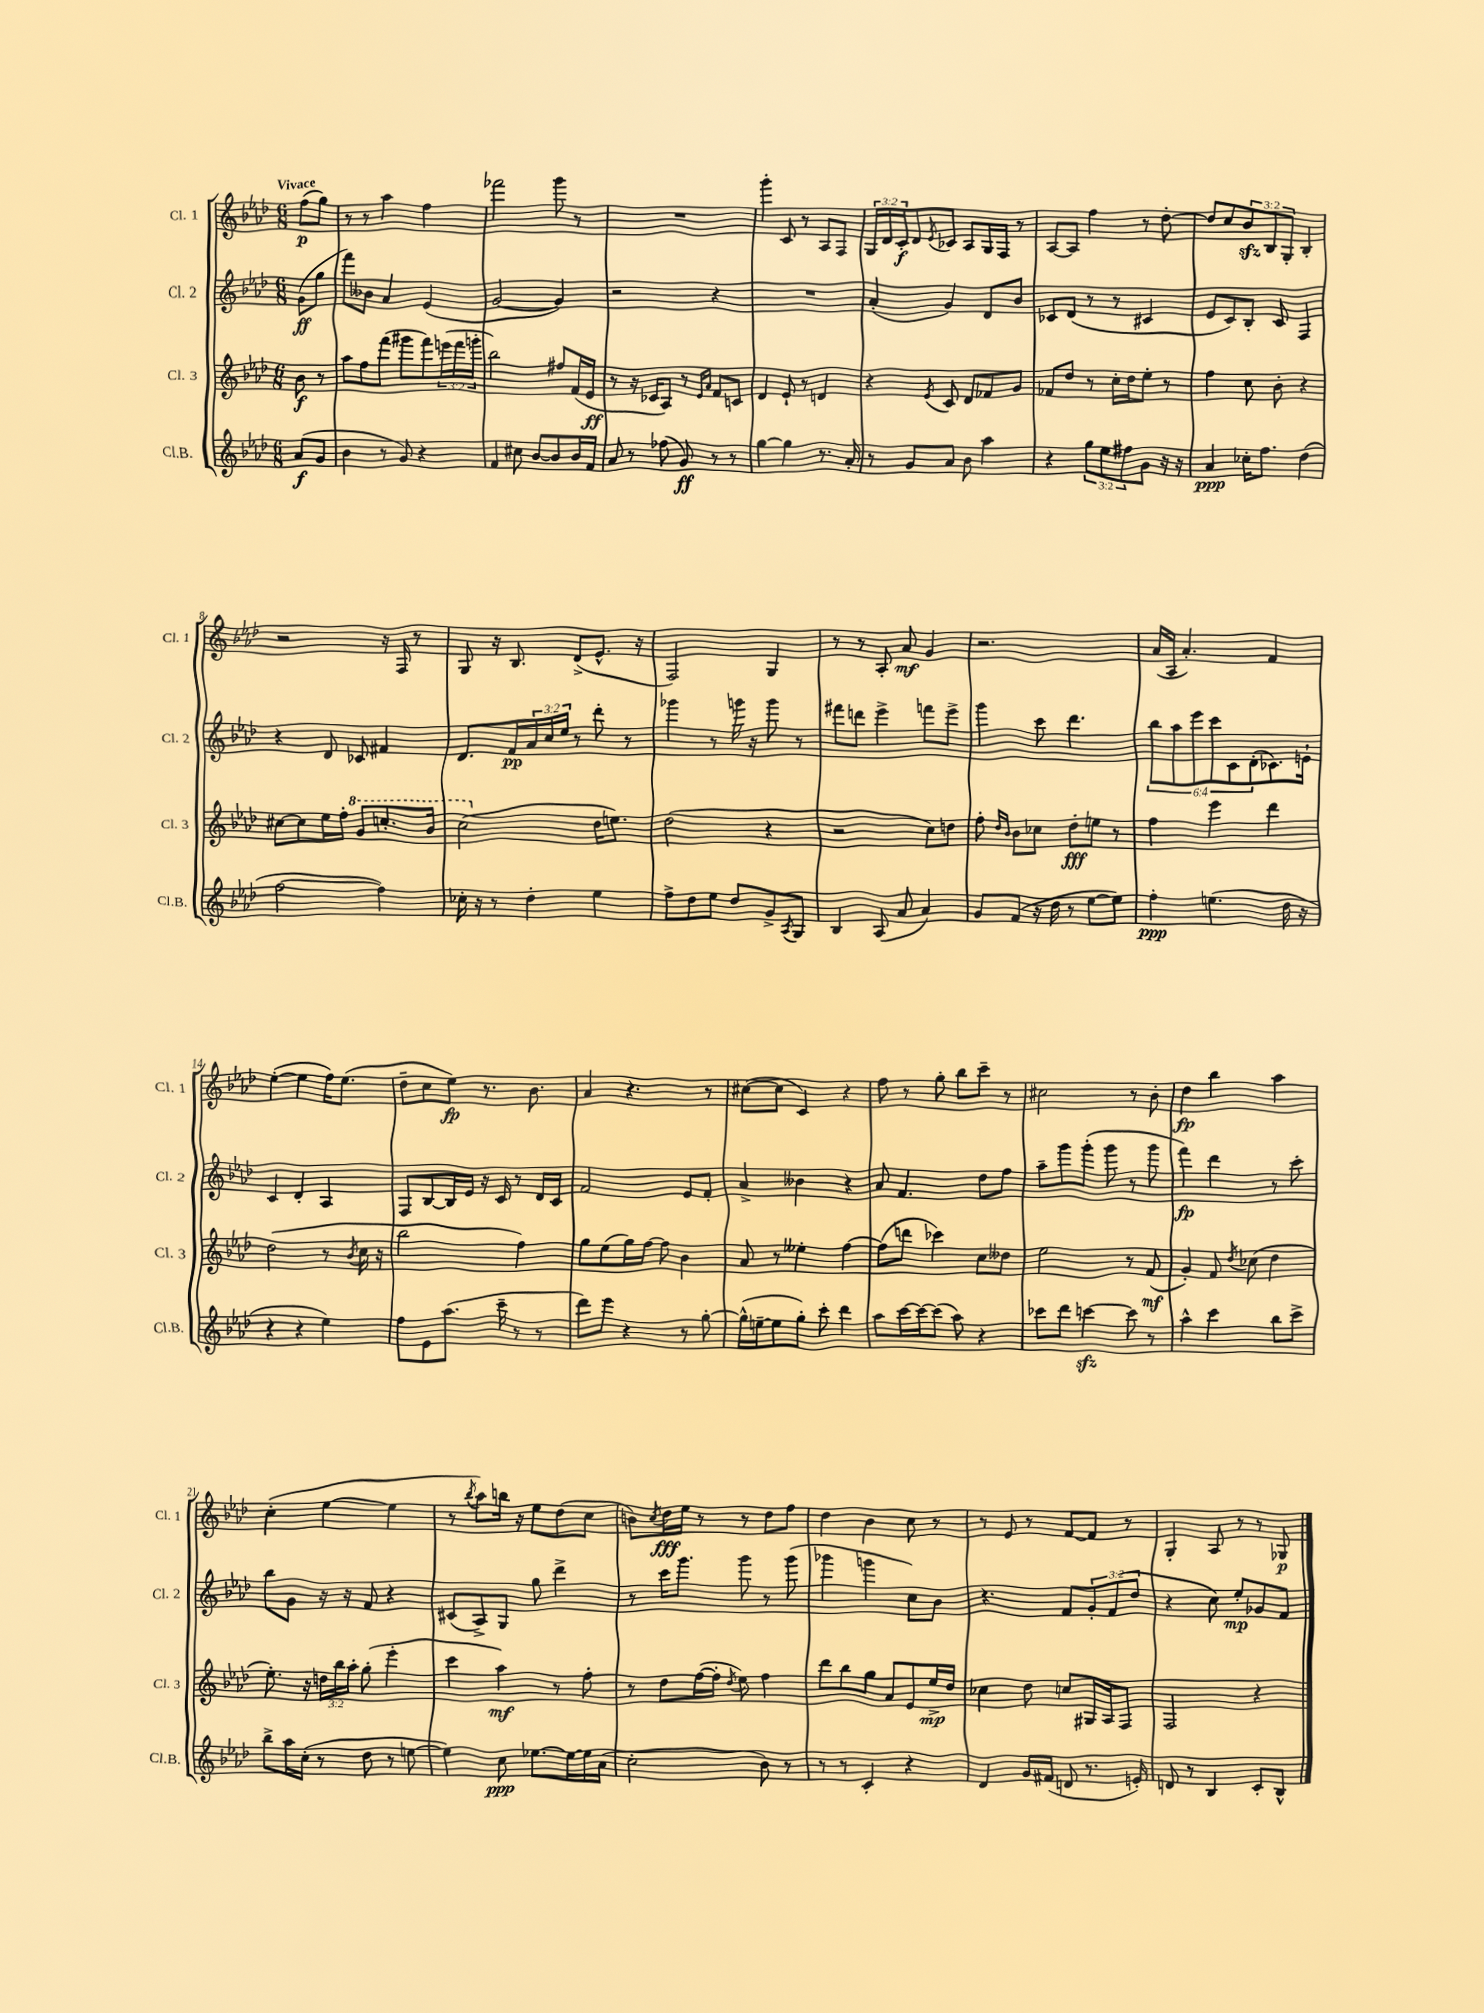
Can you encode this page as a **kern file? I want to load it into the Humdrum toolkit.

**kern	**dynam	**kern	**dynam	**kern	**dynam	**kern	**dynam
*part4	*part4	*part3	*part3	*part2	*part2	*part1	*part1
*staff4	*staff4	*staff3	*staff3	*staff2	*staff2	*staff1	*staff1
*I"Cl.B.	*	*I"Cl. 3	*	*I"Cl. 2	*	*I"Cl. 1	*
*I'Cl.B.	*	*I'Cl. 3	*	*I'Cl. 2	*	*I'Cl. 1	*
*clefG2	*	*clefG2	*	*clefG2	*	*clefG2	*
*k[b-e-a-d-]	*	*k[b-e-a-d-]	*	*k[b-e-a-d-]	*	*k[b-e-a-d-]	*
*M6/8	*	*M6/8	*	*M6/8	*	*M6/8	*
=	=	=	=	=	=	=	=
!	!	!	!	!	!	!LO:TX:a:B:t=Vivace	!
(8a-/L	f	8b-\	f	(8g\L	ff	(8ff\L	p
8g/J	.	8r	.	8gg\J	.	8gg\J)	.
=1	=1	=1	=1	=1	=1	=1	=1
4b-\	.	8aa-\L	.	8fff\L)	.	8r	.
.	.	8ff\	.	8b--X\J	.	8r	.
8r	.	(8fff\J	.	4a-/	.	4aa-\	.
8g/)	.	8ggg#X\L	.	.	.	.	.
4r	.	8fff\)	.	(4e-/	.	4ff\	.
.	.	(24eeen\L	.	.	.	.	.
.	.	24fff\	.	.	.	.	.
.	.	24gggn'\JJ	.	.	.	.	.
=2	=2	=2	=2	=2	=2	=2	=2
4f/	.	2bb-\)	.	[2g/	.	2fff-X\	.
8cc#X\	.	.	.	.	.	.	.
[8b-/L	.	.	.	.	.	.	.
8b-/]	.	8ff#X/L	.	4g/])	.	8ggg\	.
16b-/L	.	(16f/L	.	.	.	8r	.
16f/JJ	.	16e-/JJ	ff	.	.	.	.
=3	=3	=3	=3	=3	=3	=3	=3
8a-/	.	8r	.	2r	.	2.r	.
8r	.	16r	.	.	.	.	.
.	.	16c-X/KL	.	.	.	.	.
(8ff-X\	.	8A-/J)	.	.	.	.	.
8g/)	ff	8r	.	.	.	.	.
.	.	16qqe-/LL	.	.	.	.	.
.	.	16qqa-/JJ	.	.	.	.	.
8r	.	8f/L	.	4r	.	.	.
8r	.	8cn/J	.	.	.	.	.
=4	=4	=4	=4	=4	=4	=4	=4
[4gg\	.	4d-/	.	2.r	.	4ggg'\	.
4gg\]	.	8e-`/	.	.	.	8c/	.
.	.	8r	.	.	.	8r	.
8.r	.	4dn/	.	.	.	8A-/L	.
.	.	.	.	.	.	8F/J	.
16a-'/	.	.	.	.	.	.	.
=5	=5	=5	=5	=5	=5	=5	=5
8r	.	4r	.	(4a-'/	.	24G/LL	.
.	.	.	.	.	.	24d-/	.
.	.	.	.	.	.	24c'/J	f
8g/L	.	.	.	.	.	8d-/	.
.	.	8qe-/	.	.	.	8qe-/	.
8a-/J	.	8c/	.	4g/)	.	8c-X/J	.
8b-\	.	8d-/L	.	.	.	8A-/L	.
4aa-\	.	8f-X/	.	8d-/L	.	16G/L	.
.	.	.	.	.	.	16F/JJ	.
.	.	8g/J	.	8b-/J	.	8r	.
=6	=6	=6	=6	=6	=6	=6	=6
4r	.	8f-X/L	.	8c-X/L	.	[8A-/L	.
.	.	8dd-/J	.	(8d-/J	.	8A-/J]	.
12gg\L	.	8r	.	8r	.	4ff\	.
12ee-\	.	.	.	.	.	.	.
.	.	16cc'\LL	.	8r	.	.	.
12ff#X\	.	.	.	.	.	.	.
.	.	16dd-\J	.	.	.	.	.
8g\J	.	8ee-'\J	.	4c#X/	.	8r	.
16r	.	8r	.	.	.	[8dd-'\	.
16r	.	.	.	.	.	.	.
=7	=7	=7	=7	=7	=7	=7	=7
4a-/	ppp	4ff\	.	8e-/L	.	8dd-/L]	.
.	.	.	.	8c/)	.	8cc/	.
16cc-X'\KL	.	8cc\	.	8B-'/J	.	12b-zz/	.
8.ff\J	.	.	.	.	.	.	.
.	.	.	.	.	.	12B-/	.
.	.	8b-'\	.	8c/	.	.	.
.	.	.	.	.	.	12G'/J	.
(4dd-\	.	4r	.	4F/	.	4B-'/	.
!!LO:LB:g=z
=8	=8	=8	=8	=8	=8	=8	=8
[2ff\	.	[8cc#X\L	.	4r	.	2r	.
.	.	8cc#\]	.	.	.	.	.
.	.	16ee-\L	.	8d-/	.	.	.
.	.	16ff'\JJ	.	.	.	.	.
*	*	*8va	*	*	*	*	*
.	.	8gg/L	.	8c-X/	.	.	.
4ff\])	.	8.cccn'/	.	4f#X/	.	16r	.
.	.	.	.	.	.	16F/	.
.	.	.	.	.	.	8r	.
.	.	16bb-/Jk	.	.	.	.	.
=9	=9	=9	=9	=9	=9	=9	=9
16cc-X'\	.	(2ccc\	.	8.d-/L	.	8G/	.
16r	.	.	.	.	.	.	.
8r	.	.	.	.	.	16r	.
.	.	.	.	16f/L	pp	8.B-/	.
4dd-'\	.	.	.	24a-/	.	.	.
.	.	.	.	24cc/	.	.	.
.	.	.	.	24ee-/JJ	.	.	.
.	.	.	.	8r	.	(8d-^/L	.
*	*	*X8va	*	*	*	*	*
4ee-\	.	16dd-\KL	.	8ddd-'\	.	8.e-^^/J	.
.	.	8.een\J)	.	.	.	.	.
.	.	.	.	8r	.	.	.
.	.	.	.	.	.	16r	.
=10	=10	=10	=10	=10	=10	=10	=10
8ff^\L	.	(2dd-\	.	4ggg-X\	.	2F/)	.
8dd-\	.	.	.	.	.	.	.
8ee-\J	.	.	.	8r	.	.	.
8dd-/L	.	.	.	16gggn\	.	.	.
.	.	.	.	16r	.	.	.
8g^/	.	4r	.	8ggg\	.	4G/	.
8qA-/	.	.	.	.	.	.	.
8G/J	.	.	.	8r	.	.	.
=11	=11	=11	=11	=11	=11	=11	=11
4B-/	.	2r	.	8fff#X\L	.	8r	.
.	.	.	.	8dddn\J	.	8r	.
(8A-/	.	.	.	4eee-^\	.	8A-'/	.
8a-/	.	.	.	.	.	8a-/	mf
4a-/)	.	8cc\L)	.	8fffn\L	.	4g/	.
.	.	8ddn\J	.	8eee-^\J	.	.	.
=12	=12	=12	=12	=12	=12	=12	=12
8g/L	.	8ff'\	.	4ggg\	.	2.r	.
.	.	16qqdd-/LL	.	.	.	.	.
.	.	16qqb-/JJ	.	.	.	.	.
(8f/J	.	8b-\L	.	.	.	.	.
16r	.	8cc-X\J	.	8ccc\	.	.	.
16dd-\	.	.	.	.	.	.	.
8r	.	8dd-'\L	fff	4.ddd-\	.	.	.
[8ee-\L	.	8een\J	.	.	.	.	.
8ee-\J])	.	8r	.	.	.	.	.
=13	=13	=13	=13	=13	=13	=13	=13
4ff'\	ppp	4ff\	.	12bb-\L	.	(16a-/LL	.
.	.	.	.	.	.	16A-/JJ	.
.	.	.	.	12aa-\	.	.	.
.	.	.	.	.	.	4.a-'/)	.
.	.	.	.	12eee-\	.	.	.
(4.een\	.	4eee-\	.	12ccc\	.	.	.
.	.	.	.	12c\	.	.	.
.	.	.	.	(12d-'\	.	.	.
.	.	4ddd-\	.	8.c-X\)	.	4f/	.
16dd-\	.	.	.	.	.	.	.
16r	.	.	.	16en`\Jk	.	.	.
!!LO:LB:g=z
=14	=14	=14	=14	=14	=14	=14	=14
4r	.	(2dd-\	.	4c/	.	([4ee-'\	.
4r	.	.	.	4d-'/	.	4ee-\]	.
4ee-\)	.	8r	.	4A-/	.	16ff\KL)	.
.	.	.	.	.	.	(8.ee-\J	.
.	.	8qb-/	.	.	.	.	.
.	.	16cc\	.	.	.	.	.
.	.	16r	.	.	.	.	.
=15	=15	=15	=15	=15	=15	=15	=15
8ff\L	.	2bb-\	.	8F/L	.	8dd-~\L	.
8e-\	.	.	.	[8B-/	.	8cc\	.
(8.aa-\J	.	.	.	16B-/L]	.	8ee-\J)	fp
.	.	.	.	16e-/JJ	.	.	.
.	.	.	.	16r	.	8.r	.
16ccc~\	.	.	.	16c/	.	.	.
8r	.	4ff\)	.	8r	.	.	.
.	.	.	.	.	.	8.b-\	.
8r	.	.	.	16d-/LL	.	.	.
.	.	.	.	16c/JJ	.	.	.
=16	=16	=16	=16	=16	=16	=16	=16
8ddd-\L)	.	8gg\L	.	2f/	.	4a-/	.
8eee-\J	.	(8ee-\	.	.	.	.	.
4r	.	16gg\L)	.	.	.	4.r	.
.	.	[16ff\JJ	.	.	.	.	.
.	.	8ff\]	.	.	.	.	.
8r	.	4b-\	.	8e-/L	.	.	.
[8gg'\	.	.	.	8f'/J	.	8r	.
=17	=17	=17	=17	=17	=17	=17	=17
(16gg^^\LL]	.	8a-/	.	4a-^/	.	([8cc#X\L	.
[16een~\J	.	.	.	.	.	.	.
8ee\]	.	8r	.	.	.	8cc#\J]	.
8gg'\J)	.	4ee--X'\	.	4b--X\	.	4c/)	.
8ccc'\	.	.	.	.	.	.	.
4ddd-\	.	[4ff\	.	4r	.	4r	.
=18	=18	=18	=18	=18	=18	=18	=18
8aa-\L	.	(8ff\L]	.	8a-/	.	8ff\	.
[16ccc\L	.	8dddn\J	.	4.f/	.	8r	.
16ccc\J_	.	.	.	.	.	.	.
(8ccc\J]	.	4ccc-X\)	.	.	.	8gg'\	.
8aa-\)	.	.	.	.	.	8bb-\L	.
4r	.	8cc\L	.	8dd-\L	.	8ccc~\J	.
.	.	8dd--X\J	.	8ff\J	.	8r	.
=19	=19	=19	=19	=19	=19	=19	=19
8ccc-X\L	.	2ee-\	.	8aa-~\L	.	2cc#X\	.
8ddd-\J	.	.	.	8ggg\	.	.	.
[4cccnzz\	.	.	.	(8ggg'\J	.	.	.
.	.	.	.	8ggg\	.	.	.
8ccc\]	.	8r	.	8r	.	8r	.
8r	.	(8f/	mf	8ggg\	.	8b-'\	.
=20	=20	=20	=20	=20	=20	=20	=20
4aa-^^\	.	4g'/)	.	4fff\)	fp	4dd-\	fp
4ccc\	.	8f/	.	4ddd-\	.	4bb-\	.
.	.	8qdd-/	.	.	.	.	.
.	.	(8cc-X\	.	.	.	.	.
8bb-\L	.	4dd-\	.	8r	.	4aa-\	.
8ccc^\J	.	.	.	8ccc'\	.	.	.
!!LO:LB:g=z
=21	=21	=21	=21	=21	=21	=21	=21
8bb-^\L	.	8.ee-'\)	.	8bb-\L	.	(4cc'\	.
16aa-\L	.	.	.	8g\J	.	.	.
(16cc'\JJ	.	16r	.	.	.	.	.
8r	.	24ddn\LL	.	16r	.	[4ee-\	.
.	.	24bb-\	.	.	.	.	.
.	.	.	.	16r	.	.	.
.	.	24aa-'\JJ	.	.	.	.	.
8dd-\	.	(8gg'\	.	8f/	.	.	.
8r	.	4eee-'\	.	4r	.	4ee-\]	.
[8een\	.	.	.	.	.	.	.
=22	=22	=22	=22	=22	=22	=22	=22
4ee\])	.	4ccc\	.	(8c#X/L	.	8r	.
.	.	.	.	.	.	8qbb-/	.
.	.	.	.	8A-^/)	.	8aa-\L)	.
8cc\	ppp	4aa-\)	mf	8G/J	.	16bbn\Jk	.
.	.	.	.	.	.	16r	.
[8.ee-X\L	.	.	.	8gg\	.	8ee-\L	.
.	.	8r	.	4ddd-^\	.	(8dd-\	.
16ee-\L_	.	.	.	.	.	.	.
16ee-\]	.	8ff'\	.	.	.	8cc\J	.
(16a-\JJ	.	.	.	.	.	.	.
=23	=23	=23	=23	=23	=23	=23	=23
2cc'\	.	8r	.	8r	.	8bn\L)	.
.	.	.	.	.	.	8qcc/	.
.	.	8dd-\L	.	16ccc\KL	.	16dd-\L	fff
.	.	.	.	8.ggg\J	.	16ee-\JJ	.
.	.	([16ff\L	.	.	.	8r	.
.	.	16ff'\JJ]	.	.	.	.	.
.	.	8qdd-/	.	.	.	.	.
.	.	8ee-\)	.	8ggg\	.	8r	.
8b-\)	.	4ff\	.	8r	.	8dd-\L	.
8r	.	.	.	(8ggg\	.	8ff\J	.
=24	=24	=24	=24	=24	=24	=24	=24
8r	.	8ddd-\L	.	4ggg-X\	.	4dd-\	.
8r	.	8bb-\	.	.	.	.	.
4c'/	.	8gg\J	.	4gggn\	.	4b-\	.
.	.	8a-/L	.	.	.	.	.
4r	.	8e-/	.	8cc\L)	.	8cc\	.
.	.	16ee-^/L	mp	8b-\J	.	8r	.
.	.	16dd-/JJ	.	.	.	.	.
=25	=25	=25	=25	=25	=25	=25	=25
4d-/	.	4cc-X\	.	4.r	.	8r	.
.	.	.	.	.	.	8e-/	.
16g/LL	.	8dd-\	.	.	.	8r	.
(16f#X/JJ	.	.	.	.	.	.	.
8dn/	.	8ccn/L	.	8f/L	.	[8f/L	.
8.r	.	16G#X/L	.	12g'/	.	8f/J]	.
.	.	16A-/J	.	.	.	.	.
.	.	.	.	(12f/	.	.	.
.	.	8F/J	.	.	.	8r	.
.	.	.	.	12dd-/J	.	.	.
16en'/)	.	.	.	.	.	.	.
=26	=26	=26	=26	=26	=26	=26	=26
8dn/	.	2F/	.	4r	.	4G'/	.
8r	.	.	.	.	.	.	.
4B-/	.	.	.	8cc\)	.	8A-/	.
.	.	.	.	8ee-'/L	mp	8r	.
8c'/L	.	4r	.	8g-X/	.	8r	.
8B-^^/J	.	.	.	8f/J	.	8G-X/	p
==	==	==	==	==	==	==	==
*-	*-	*-	*-	*-	*-	*-	*-
